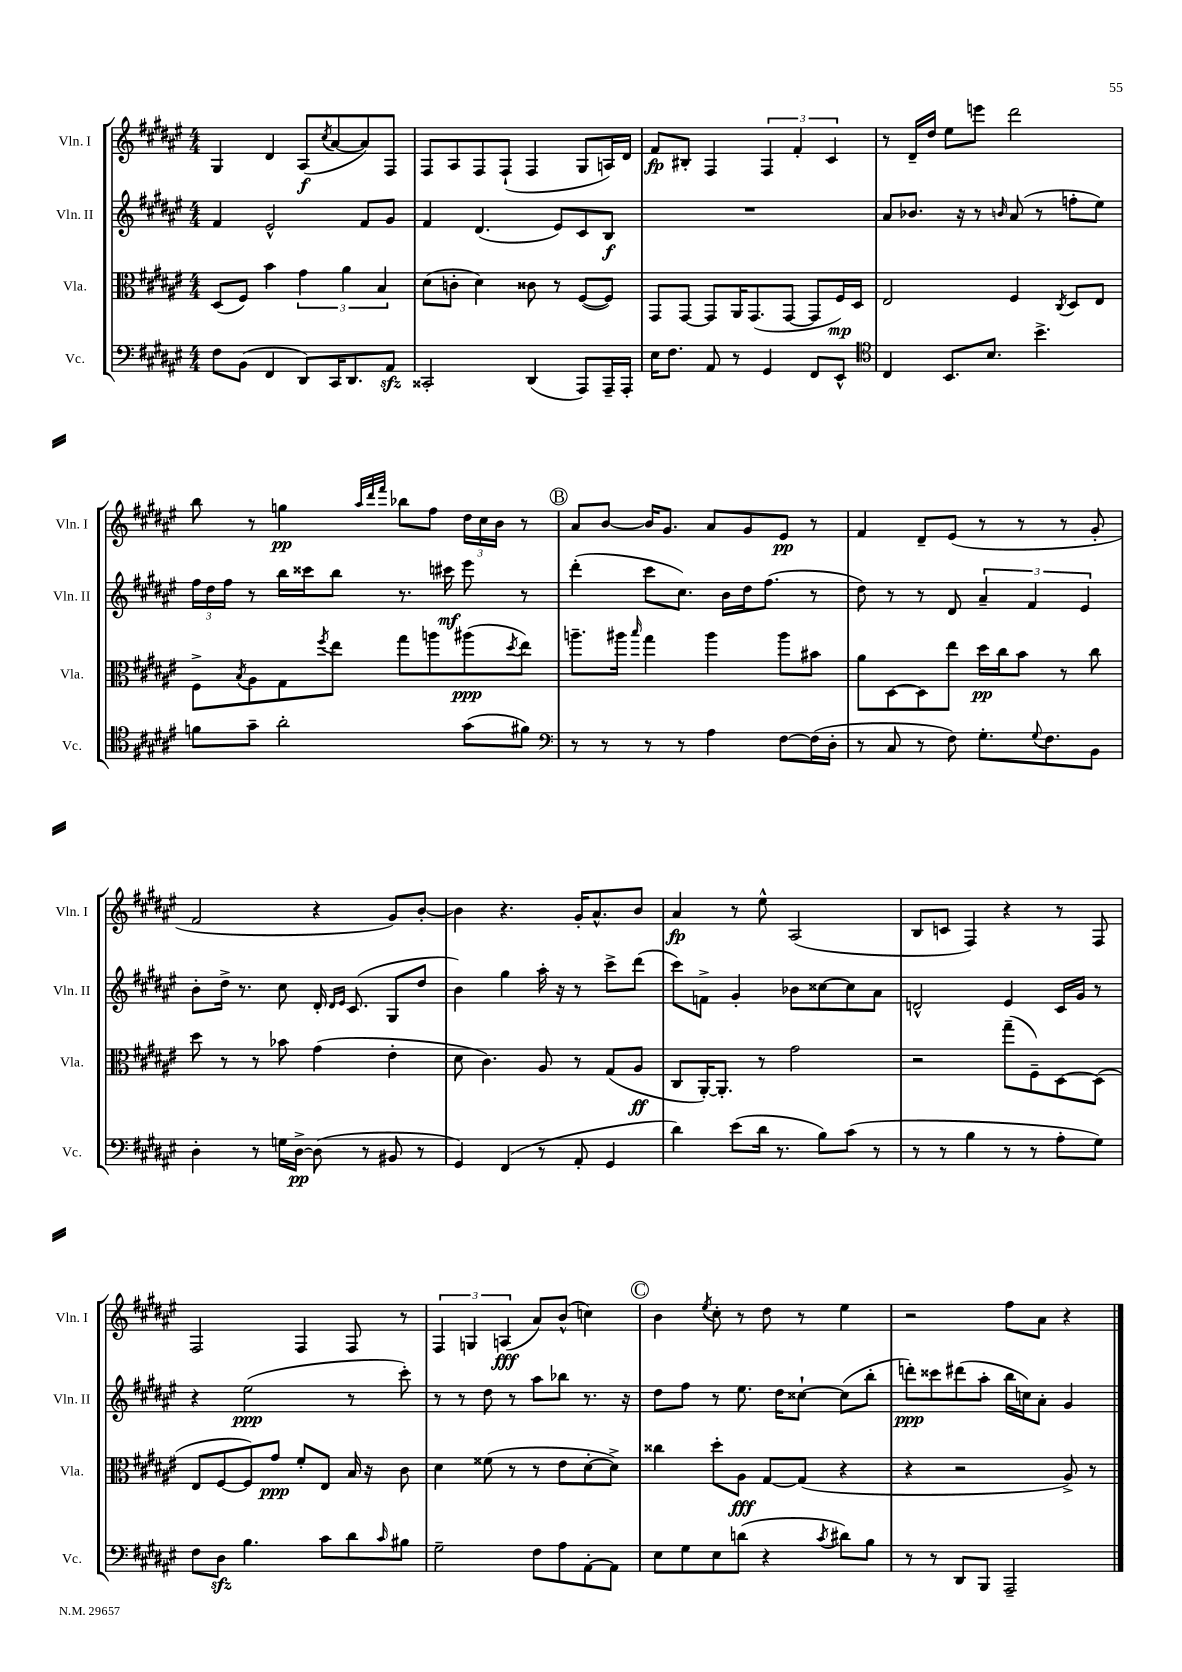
<<
\new StaffGroup <<
\new Staff = "s0" \with { instrumentName = "Vln. I" shortInstrumentName = "Vln. I" } {
    \clef treble \key fis \major \numericTimeSignature \time 4/4
    gis4 dis'4 ais8\f( \acciaccatura { cis''8 } ais'8~ ais'8) fis8 |
    fis8 ais8 fis8 fis8-!( fis4 gis8 a16) dis'16 |
    fis'8\fp bis8-. fis4 \tuplet 3/2 { fis4 fis'4-. cis'4 } |
    r8 dis'16-- dis''16 eis''8 e'''8 dis'''2 |
    b''8 r8 g''4\pp \grace { ais''32 dis'''32 fis'''32 } bes''8 fis''8 \tuplet 3/2 { dis''16 cis''16 b'16 } r8 |
    \mark \markup { \circle "B" } ais'8 b'8~ b'16 gis'8. ais'8 gis'8 eis'8\pp r8 |
    fis'4 dis'8-- eis'8( r8 r8 r8 gis'8-. |
    fis'2 r4 gis'8) b'8~-. |
    b'4 r4. gis'16-. ais'8.-^ b'8 |
    ais'4\fp r8 eis''8-^ ais2( |
    b8 c'8 fis4) r4 r8 fis8 |
    fis2 fis4 fis8 r8 |
    \tuplet 3/2 { fis4 g4 a4\fff( } ais'8) b'8-^( c''4) |
    \mark \markup { \circle "C" } b'4 \acciaccatura { eis''8 } cis''8-. r8 dis''8 r8 eis''4 |
    r2 fis''8 ais'8 r4 \bar "|." |
}
\new Staff = "s1" \with { instrumentName = "Vln. II" shortInstrumentName = "Vln. II" } {
    \clef treble \key fis \major \numericTimeSignature \time 4/4
    fis'4 eis'2-^ fis'8 gis'8 |
    fis'4 dis'4.( eis'8) cis'8 b8\f |
    R1 |
    ais'8 bes'8. r16 r8 \grace { b'16 } ais'8( r8 f''8-. eis''8) |
    \tuplet 3/2 { fis''16 dis''16 fis''16 } r8 b''16 cisis'''16 b''8 r8. cis'''16\mf eis'''8 r8 |
    \mark \markup { \circle "B" } dis'''4-.( cis'''8 cis''8.) b'16 dis''16 fis''8.( r8 |
    dis''8) r8 r8 dis'8 \tuplet 3/2 { ais'4-- fis'4 eis'4 } |
    b'8-. dis''16-> r8. cis''8 dis'16-. \grace { dis'16 eis'16 } cis'8.( gis8 dis''8 |
    b'4) gis''4 ais''16-. r16 r8 cis'''8-> dis'''8( |
    cis'''8) f'8-> gis'4-. bes'8 cisis''8~ cisis''8 ais'8 |
    d'2-^ eis'4 cis'16 gis'16 r8 |
    r4 eis''2\ppp( r8 cis'''8-.) |
    r8 r8 dis''8 r8 ais''8 bes''8 r8. r16 |
    \mark \markup { \circle "C" } dis''8 fis''8 r8 eis''8. dis''16 cisis''8~-! cisis''8( b''8-. |
    d'''8-.\ppp) cisis'''8 dis'''8( ais''8-. b''16 c''16) ais'8-. gis'4 \bar "|." |
}
\new Staff = "s2" \with { instrumentName = "Vla." shortInstrumentName = "Vla." } {
    \clef alto \key fis \major \numericTimeSignature \time 4/4
    dis8( fis8) b'4 \tuplet 3/2 { gis'4 ais'4 b4 } |
    dis'8( c'8-. dis'4) cisis'8 r8 fis8~( fis8) |
    gis,8 gis,8~ gis,8 ais,16 gis,8.( gis,8~ gis,8 fis16\mp) dis16 |
    eis2 fis4 \acciaccatura { cis8 } dis8 eis8 |
    fis8-> \acciaccatura { b8 } ais8 gis8 \acciaccatura { fis''8 } eis''8 gis''8 a''8 ais''8\ppp( \acciaccatura { dis''8 } eis''8) |
    \mark \markup { \circle "B" } a''8.-- ais''16 \grace { b''16 } gis''4 ais''4 ais''8 bis'8 |
    ais'8 dis8~ dis8 eis''8 dis''16\pp cis''16 b'8 r8 cis''8 |
    dis''8 r8 r8 bes'8 gis'4( eis'4-. |
    dis'8 cis'4.) ais8 r8 gis8( ais8\ff |
    cis8 ais,16~-.) ais,8.-. r8 gis'2 |
    r2 gis''8--( fis8--) dis8~ dis8( |
    eis8 fis8~ fis8) gis'8\ppp fis'8-. eis8 b16 r16 cis'8 |
    dis'4 fisis'8( r8 r8 eis'8 dis'8~-. dis'8->) |
    \mark \markup { \circle "C" } cisis''4 dis''8-. ais8\fff gis8~ gis8( r4 |
    r4 r2 ais8->) r8 \bar "|." |
}
\new Staff = "s3" \with { instrumentName = "Vc." shortInstrumentName = "Vc." } {
    \clef bass \key fis \major \numericTimeSignature \time 4/4
    fis8 b,8( fis,4 dis,8) cis,16 dis,8. ais,8\sfz |
    cisis,2-. dis,4( ais,,8) ais,,16-- ais,,16-. |
    eis16 fis8. ais,8 r8 gis,4 fis,8 eis,8-^ |
    \clef tenor cis4 b,8. b8. b'4.-> |
    f'8 gis'8-- ais'2-. gis'8( fis'8) |
    \mark \markup { \circle "B" } \clef bass r8 r8 r8 r8 ais4 fis8~ fis16( dis16-. |
    r8 cis8 r8 fis8) gis8.-. \appoggiatura { gis8 } fis8. b,8 |
    dis4-. r8 g16 dis16~->\pp dis8( r8 bis,8 r8 |
    gis,4) fis,4( r8 ais,8-. gis,4 |
    dis'4) eis'8( dis'16 r8. b8) cis'8( r8 |
    r8 r8 b4 r8 r8 ais8-. gis8) |
    fis8 dis8\sfz b4. cis'8 dis'8 \grace { cis'16 } bis8 |
    gis2-- fis8 ais8 ais,8~-. ais,8 |
    \mark \markup { \circle "C" } eis8 gis8 eis8 d'8( r4 \acciaccatura { cis'8 } dis'8) b8 |
    r8 r8 dis,8 b,,8 ais,,2-- \bar "|." |
}
>>
>>
\layout { \context { \Score \remove "Bar_number_engraver" } }
